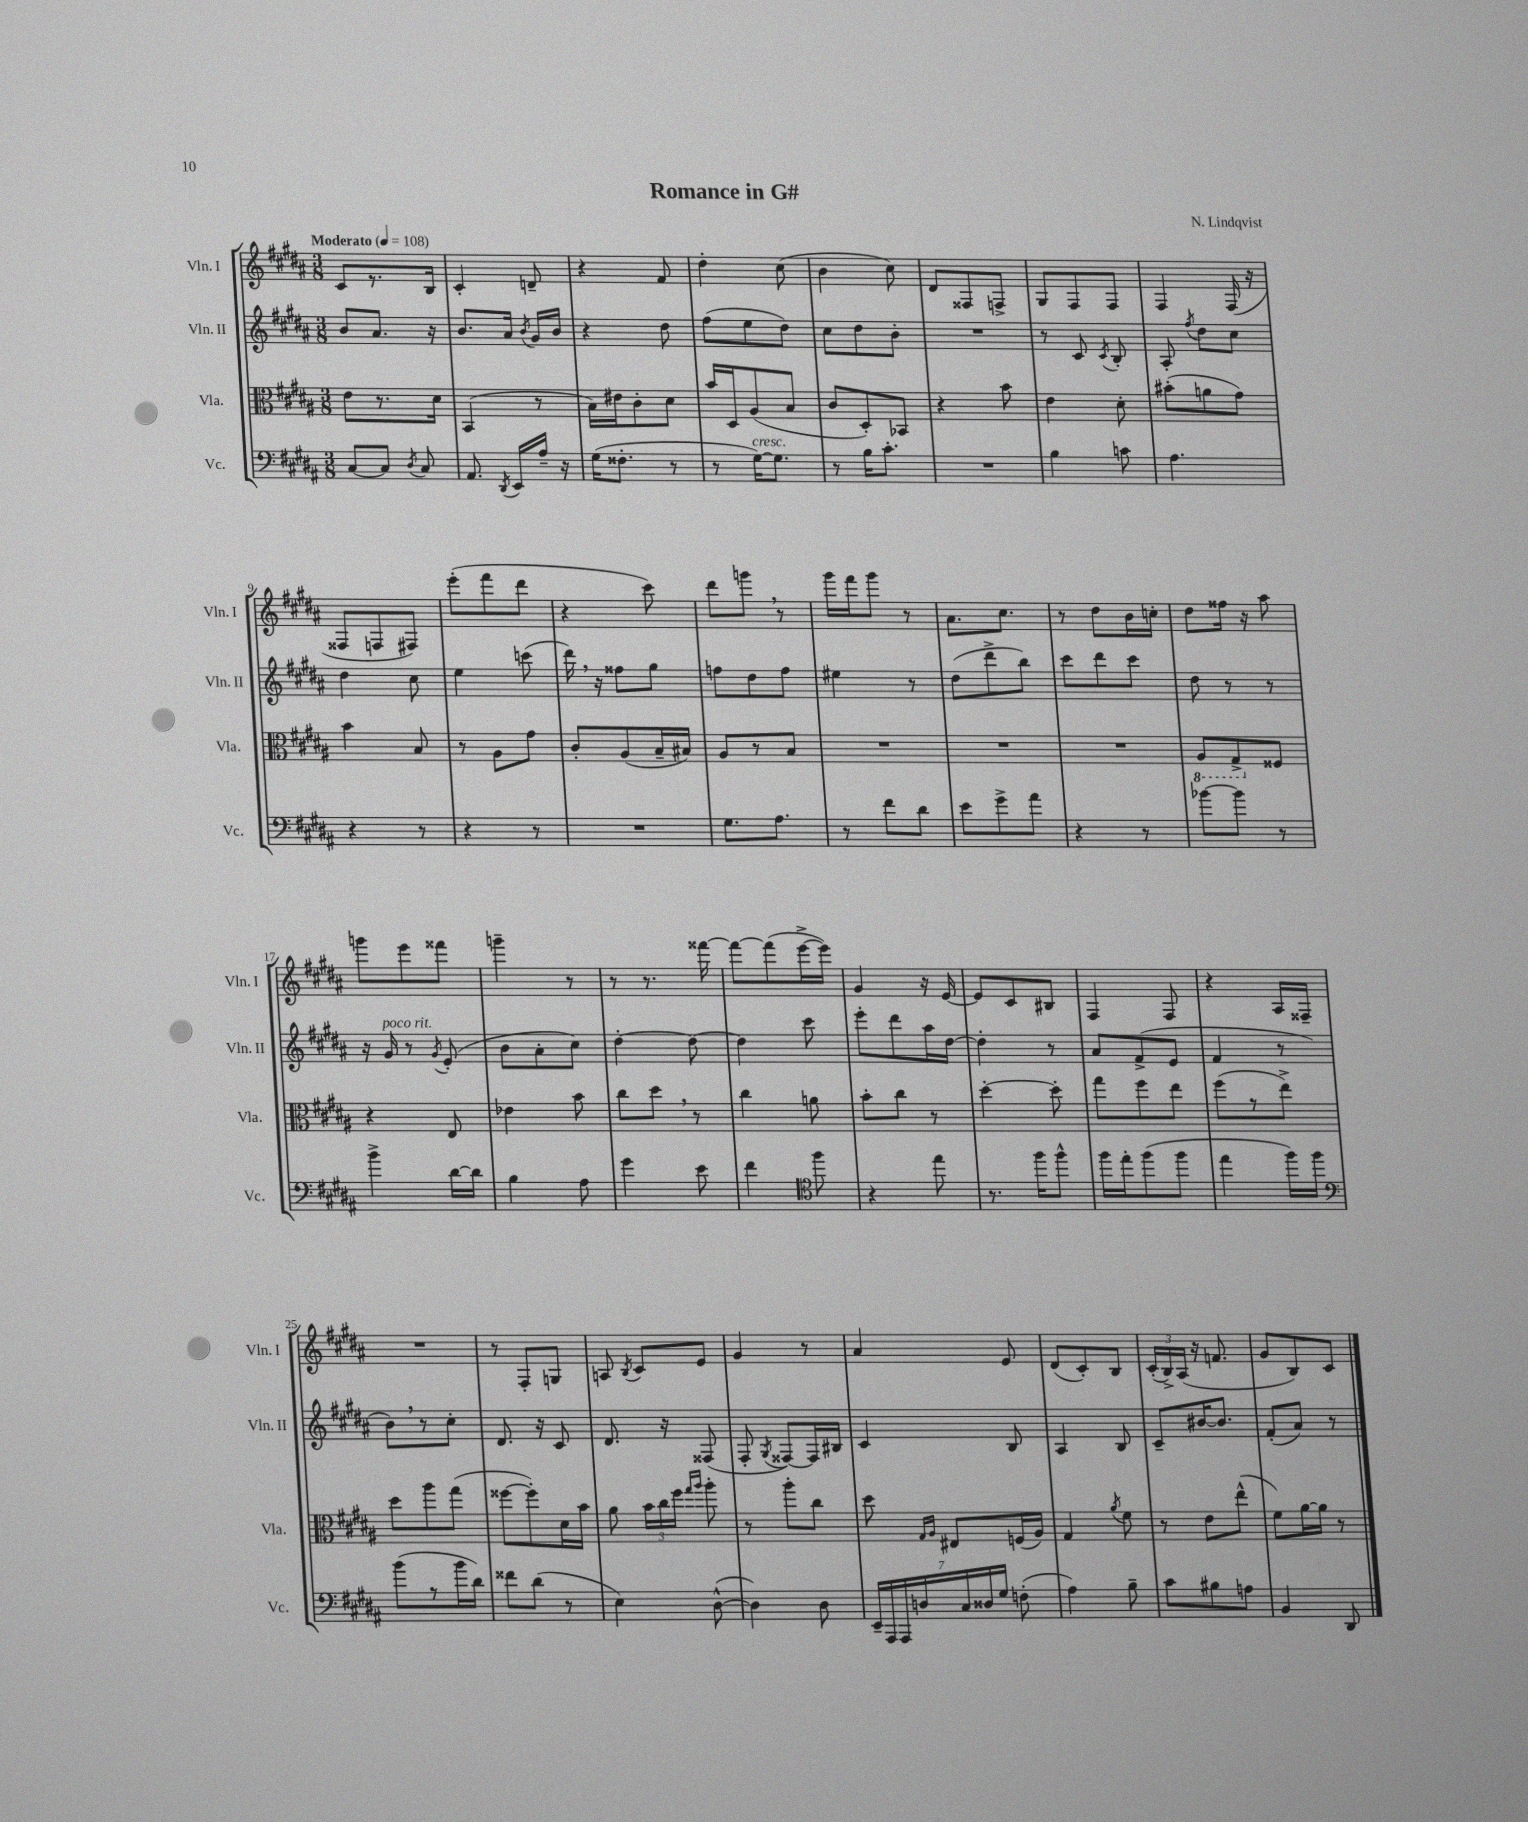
\header { title = "Romance in G#" composer = "N. Lindqvist" }
<<
\new StaffGroup <<
\new Staff = "s0" \with { instrumentName = "Vln. I" shortInstrumentName = "Vln. I" } {
    \clef treble \key b \major \numericTimeSignature \time 3/8 \tempo "Moderato" 4 = 108
    \autoBeamOff cis'8[ r8. b16] |
    cis'4-. d'8-- |
    r4 fis'8 |
    dis''4-. cis''8( |
    b'4 cis''8) |
    dis'8[ fisis8 f8]-> |
    gis8[ fis8 fis8] |
    fis4 fis16( r16 |
    fisis8[ f8 fis8]) |
    e'''8[-.( fis'''8 dis'''8] |
    r4 cis'''8) |
    dis'''8[ g'''8] \breathe r8 |
    gis'''16[ fis'''16 gis'''8] r8 |
    ais'8.[ cis''8.] |
    r8 dis''8[ b'16 c''16]-. |
    dis''8[ fisis''16] r16 ais''8 |
    g'''8[ e'''8 fisis'''8] |
    g'''4-- r8 |
    r8 r8. fisis'''16~ |
    fisis'''8[~ fisis'''8( e'''16~-> e'''16]) |
    gis'4 r16 e'16~ |
    e'8[ cis'8 bis8] |
    fis4 fis8 |
    r4 ais16[ fisis16]-- |
    R4. |
    r8 fis8[-. g8] |
    a8 \acciaccatura { b8 } cis'8[ e'8] |
    gis'4 r8 |
    ais'4 e'8 |
    dis'8[( cis'8-.) b8] |
    \tuplet 3/2 { cis'16[-.( b16->) ais16]( } r16 f'8. |
    gis'8[ b8) cis'8] \bar "|." |
}
\new Staff = "s1" \with { instrumentName = "Vln. II" shortInstrumentName = "Vln. II" } {
    \clef treble \key b \major \numericTimeSignature \time 3/8
    \autoBeamOff b'8[ ais'8.] r16 |
    b'8.[ ais'16] \acciaccatura { b'8 } gis'16[ b'16] |
    r4 dis''8 |
    fis''8[( e''8 dis''8]) |
    cis''8[ dis''8 b'8]-. |
    R4. |
    r8 cis'8 \acciaccatura { cis'8 } b8-. |
    ais8-. \acciaccatura { fis''8 } dis''8[ cis''8] |
    dis''4 cis''8 |
    e''4 c'''8( |
    dis'''16) \breathe r16 fisis''8[ gis''8] |
    f''8[ dis''8 f''8] |
    eis''4 r8 |
    dis''8[( dis'''8-> b''8]) |
    cis'''8[ dis'''8 cis'''8] |
    dis''8 r8 r8 |
    r16 gis'16^\markup { \italic "poco rit." } r8 \acciaccatura { gis'8 } e'8-.( |
    b'8[ ais'8-. cis''8]) |
    dis''4~-. dis''8~ |
    dis''4 cis'''8 |
    e'''8[-. dis'''8 ais''16 dis''16]~ |
    dis''4-. r8 |
    ais'8[ fis'8->( e'8] |
    fis'4 r8 |
    b'8[) \breathe r8 cis''8]-. |
    dis'8. r16 cis'8 |
    dis'8. r16 fisis8( |
    fis8-. \acciaccatura { gis8 } fisis8[~) fisis16 bis16] |
    cis'4 b8 |
    ais4 b8 |
    cis'8[-- bis'16~ bis'8.] |
    fis'8[-.( ais'8]) r8 \bar "|." |
}
\new Staff = "s2" \with { instrumentName = "Vla." shortInstrumentName = "Vla." } {
    \clef alto \key b \major \numericTimeSignature \time 3/8
    \autoBeamOff e'8[ r8. dis'16] |
    b,4( r8 |
    b16[) eis'16 cis'8-. dis'8] |
    b'16[ dis16 ais8( b8] |
    cis'8[ dis8-.) bes,8] |
    r4 b'8 |
    e'4 dis'8-. |
    bis'8[-.( a'8 gis'8]) |
    b'4 b8 |
    r8 ais8[ gis'8] |
    cis'8[-. ais8( b16-- bis16]) |
    ais8[ r8 b8] |
    R4. |
    R4. |
    R4. |
    \ottava #-1 ais,8[ gis,8-> \ottava #0 fisis8] |
    r4 e8 |
    ees'4 b'8 |
    cis''8[ dis''8] \breathe r8 |
    cis''4 a'8 |
    b'8[-. cis''8] r8 |
    dis''4~-. dis''8-. |
    gis''8[ fis''8 e''8] |
    fis''8[( r8 e''8]->) |
    dis''8[ ais''8 gis''8]( |
    fisis''8[~ fisis''8-.) dis'16 b'16] |
    ais'8 \tuplet 3/2 { b'16[ cis''16 fis''16] } \grace { gis''16[ ais''16] } ais''8-. |
    r8 ais''8[-. cis''8] |
    dis''8 \grace { gis16[ ais16] } eis8[ f16( ais16]) |
    gis4 \acciaccatura { ais'8 } fis'8 |
    r8 e'8[ e''8]-^( |
    fis'8[) ais'16~ ais'16] r8 \bar "|." |
}
\new Staff = "s3" \with { instrumentName = "Vc." shortInstrumentName = "Vc." } {
    \clef bass \key b \major \numericTimeSignature \time 3/8
    \autoBeamOff cis8[~ cis8] \acciaccatura { dis8 } cis8 |
    ais,8. \acciaccatura { dis,8 } e,16[ ais16]-- r16 |
    gis16[( fisis8.]-. r8 |
    r8 gis16[~^\markup { \italic "cresc." }) gis8.] |
    r8 b16[ cis'8.]-. |
    R4. |
    b4 c'8 |
    ais4. |
    r4 r8 |
    r4 r8 |
    R4. |
    gis8.[ ais8.] |
    r8 fis'8[ dis'8] |
    e'8[ gis'8-> ais'8] |
    r4 r8 |
    bes'8[~ bes'8] r8 |
    b'4-> dis'16[~ dis'16] |
    b4 ais8 |
    gis'4 e'8 |
    fis'4 \clef tenor fis''8 |
    r4 e''8 |
    r8. fis''16[ fis''8]-^ |
    fis''16[ e''16-. fis''8( fis''8] |
    e''4 fis''16[) fis''16] |
    \clef bass b'8[( r8 b'16 dis'16]) |
    fisis'8[ dis'8]( r8 |
    e4) dis8~-^( |
    dis4) dis8 |
    \tuplet 7/4 { e,16[-- ais,,16 ais,,16 d16 cis16 disis16 gis16] } f8-.( |
    ais4) b8-- |
    cis'8[ bis8 a8] |
    b,4 dis,8 \bar "|." |
}
>>
>>
